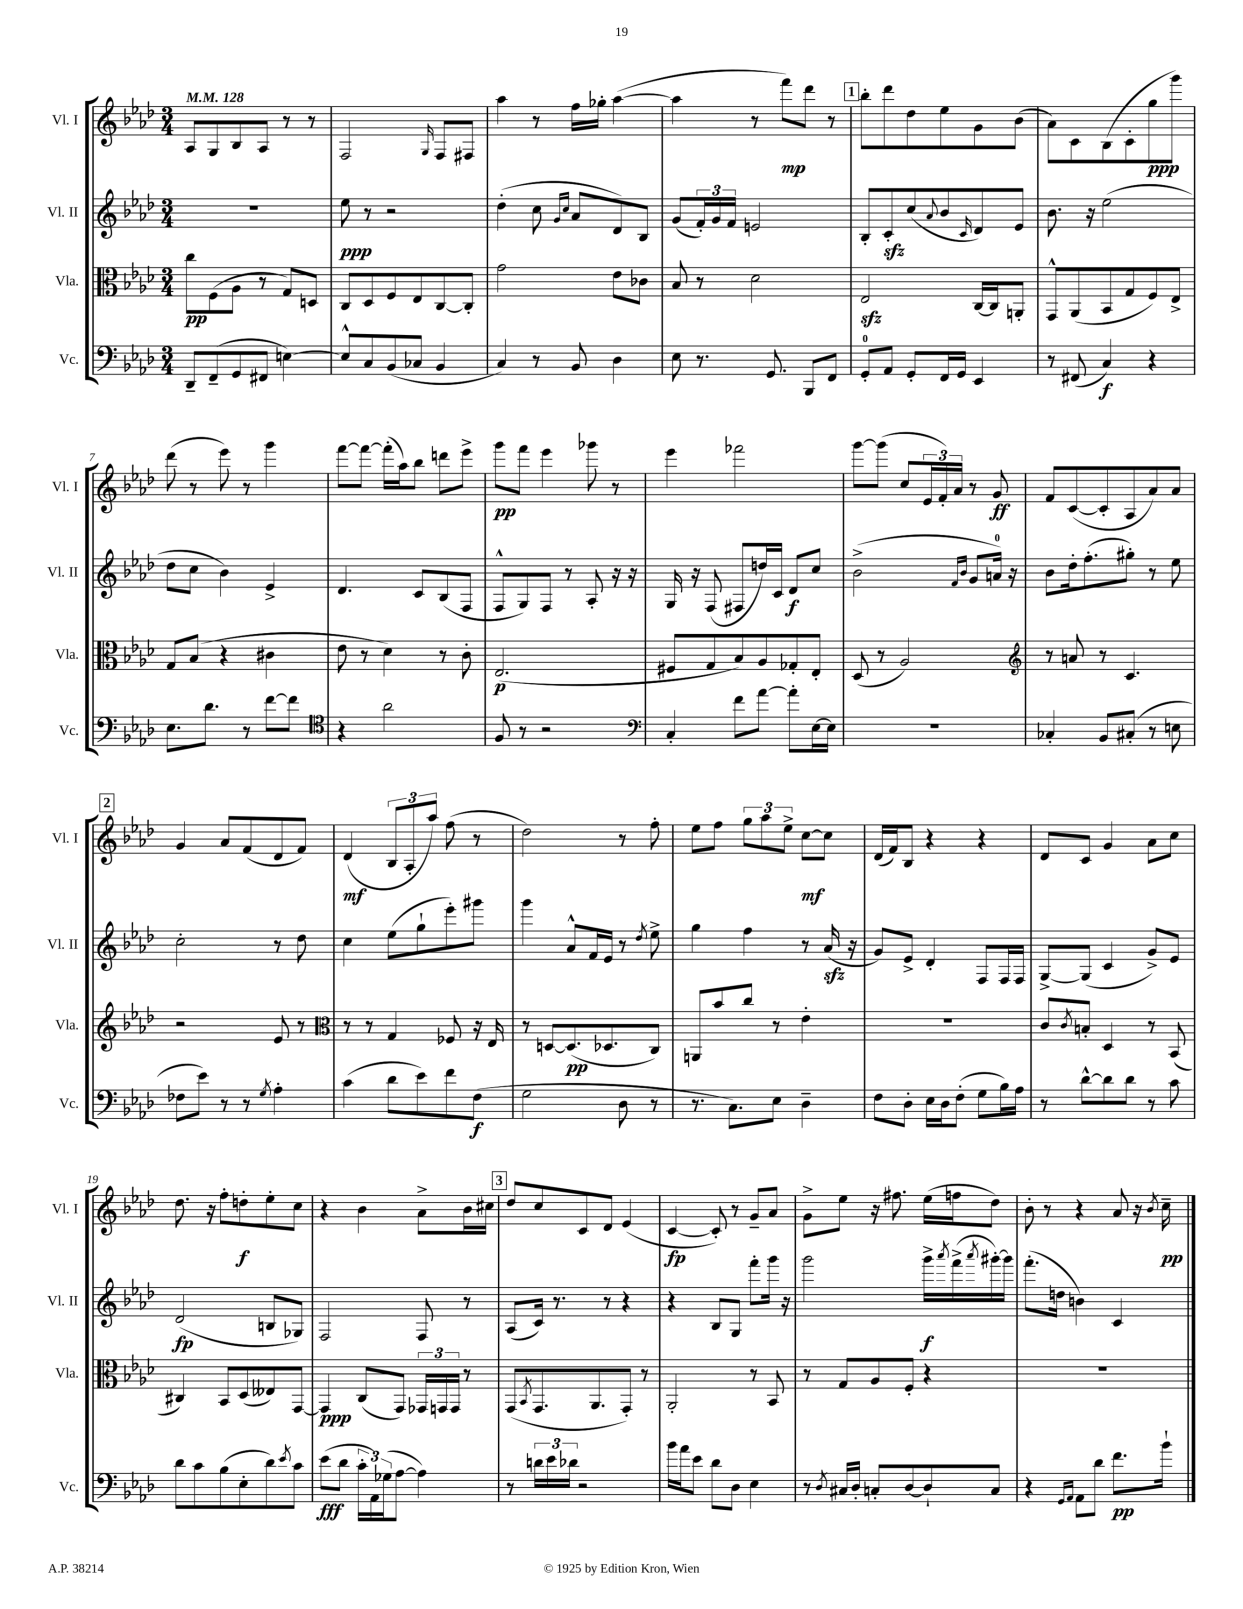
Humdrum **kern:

**kern	**kern	**kern	**kern
*staff4	*staff3	*staff2	*staff1
*clefF4	*clefC3	*clefG2	*clefG2
*k[b-e-a-d-]	*k[b-e-a-d-]	*k[b-e-a-d-]	*k[b-e-a-d-]
*M3/4	*M3/4	*M3/4	*M3/4
*MM128	*MM128	*MM128	*MM128
8DD-~/L	8cc\L	2.r	8A-/L
(8FF~/	(8F\	.	8G/
8GG/	8A-\J	.	8B-/
8FF#/J	8r	.	8A-/J
[4E\)	8G/L)	.	8r
.	8D/J	.	8r
=	=	=	=
8E^^/]L	8C/L	8ee-\	2F/
8C/	8D-/	8r	.
(8BB-/	8F/	2r	.
8C-/J	8E-/	.	.
.	.	.	16qqG/
4BB-/	[8C/	.	8F/L
.	8C'/]J	.	8F#/J
=	=	=	=
4C/)	2g\	(4dd-'\	4aa-\
8r	.	8cc\	8r
.	.	16qqg/LL	.
.	.	16qqcc/JJ	.
8BB-/	.	8a-/L	16ff\LL
.	.	.	16gg-'\JJ
4D-\	8e-\L	8d-/)	([4aa-\
.	8c-\J	8B-/J	.
=	=	=	=
8E-\	8B-/	(8g/L	4aa-\]
8.r	8r	24f'/L)	.
.	.	24g/	.
.	.	24f/JJ	.
.	2d-\	2e/	8r
8.GG/	.	.	.
.	.	.	8fff\L)
8BBB-/L	.	.	8ddd-\J
8FF/J	.	.	8r
=	=	=	=
8GG'/L	2E-/	8B-'/L	8bb-'\L
8AA-/J	.	8c'/	8ddd-\
8GG'/L	.	(8cc/	8dd-\
.	.	8qqa-/	.
16FF/L	.	8b-/	8ee-\
16GG/JJ	.	.	.
.	.	16qqc/	.
4EE-/	[16C/LL	8d-/)	8g\
.	16C/]J	.	.
.	8AA'/J	8e-/J	(8b-\J
=	=	=	=
8r	8GG^^/L	8.b-\	8a-\L)
(8FF#/	(8AA-/	.	8c\
.	.	16r	.
4C/)	8BB-/	(2ee-\	(8B-\
.	8G/	.	8c'\
4r	8F/)	.	8gg\
.	8E-^/J	.	8ggg\J)
=	=	=	=
8.E-\L	8G/L	8dd-\L	(8ddd-\
.	(8B-/J	8cc\J	8r
8.d-\J	.	.	.
.	4r	4b-\)	8eee-\)
8r	.	.	8r
[8f\L	4c#\	4e-^/	4ggg\
8f\]J	.	.	.
=	=	=	=
*clefC4	*	*	*
4r	8e-\	4.d-/	[8fff\L
.	8r	.	8fff\_J
2a-\	4d-\)	.	(16fff'\]LL
.	.	.	16aa-\J)
.	.	8c/L	8bb-\J
.	8r	(8B-/	8ddd\L
.	8c'\	8F/J	8eee-^\J
=	=	=	=
8F/	(2.E-/	8F^^/L	8ggg\L
8r	.	8G/)	8fff\J
2r	.	8F/J	4eee-\
.	.	8r	.
.	.	8A-'/	8ggg-\
.	.	16r	8r
.	.	16r	.
=	=	=	=
*clefF4	*	*	*
4C'/	8F#/L	16G/	4eee-\
.	.	16r	.
.	8G/	(8F/	.
8f\L	8B-/)	8F#/L	2fff-\
[8a-\J	8A-/	16dd/L)	.
.	.	16c/JJ	.
8a-'\]L	8G-'/	8d-/L	.
[16E-\L	8E-'/J	8cc/J	.
16E-\]JJ	.	.	.
=	=	=	=
2.r	(8D-/	(2b-^\	[8ggg\L
.	8r	.	(8ggg\]J
.	2A-/)	.	8cc/L
.	.	.	24e-/L
.	.	.	24f'/)
.	.	.	24a-/JJ
.	.	16qqf/LL	.
.	.	16qqb-/JJ	.
.	.	8g/L	8r
.	.	16a/Jk)	8g/
.	.	16r	.
=	=	=	=
*	*clefG2	*	*
4C-'/	8r	8b-\L	8f/L
.	8a/	16dd-'\k	([8c/
.	.	(8.ff'\	.
8BB-/L	8r	.	8c'/]
(8C#'/J	4.c/	8gg#'\J)	8A-/
8r	.	8r	8a-/)
8E\	.	8ee-\	8a-/J
=	=	=	=
8F-\L	2r	2cc'\	4g/
8e-\J)	.	.	.
8r	.	.	8a-/L
8r	.	.	(8f/
8qG/	.	.	.
4A-'\	8e-/	8r	8d-/
.	8r	8dd-\	8f/J)
=	=	=	=
*	*clefC3	*	*
(4c\	8r	4cc\	(4d-/
.	8r	.	.
8d-\L	4G/	(8ee-\L	12B-/L
.	.	.	12A-'/
8e-\)	.	8gg`\	.
.	.	.	12aa-/J)
8f\	8F-/	8eee-'\)	(8ff\
(8F\J	16r	8ggg#\J	8r
.	16E-/	.	.
=	=	=	=
2G\	8r	4ggg\	2dd-\)
.	[8D/L	.	.
.	(8.D/]	8a-^^/L	.
.	.	16f/L	.
.	8.D-/	16e-/JJ	.
8D-\	.	8r	8r
.	.	8qdd-/	.
8r	8C/J)	8ee-^\	8ff'\
=	=	=	=
8.r	8AA/L	4gg\	8ee-\L
.	8b-/	.	8ff\J
8.C\L)	.	.	.
.	8cc/J	4ff\	12gg\L
.	.	.	12aa-\
8E-\J	8r	.	.
.	.	.	12ee-^\J
4D-~\	4e-'\	8r	[8cc\L
.	.	(16a-/	8cc\]J
.	.	16r	.
=	=	=	=
8F\L	2.r	8g/L)	(16d-/LL
.	.	.	16f/J)
8D-'\J	.	8e-^/J	8B-/J
16E-\LL	.	4d-'/	4r
16D-\J	.	.	.
(8F'\J	.	.	.
8G\L	.	8F/L	4r
16B-\L)	.	16F/L	.
16A-\JJ	.	16F/JJ	.
=	=	=	=
8r	8c/L	[8G^/L	8d-/L
.	8qc/	.	.
[8d-^^\L	8B'/J	(8G/]J	8c/J
8d-\]	4D-/	4c/	4g/
8d-\J	.	.	.
8r	8r	8g^/L)	8a-\L
8c\	(8BB-/	8e-/J	8cc\J
=	=	=	=
8d-\L	4C#/)	(2d-/	8.dd-\
8c\	.	.	.
.	.	.	16r
(8B-\	8BB-/L	.	8ff'\L
8E-'\	(8D-/	.	8dd'\
8d-\)	8E--/)	8B/L	8ee-'\
8qe-/	.	.	.
8c\J	[8GG/J	8G-/J)	8cc\J
=	=	=	=
(8e-\L	4GG/]	2F/	4r
8d-\J	.	.	.
24c'\LL	(8C/L	.	4b-\
24AA-\)	.	.	.
(24G-\J	.	.	.
[8A-\J	8GG/J)	.	.
4A-\])	24GG-/LL	8F/	8a-^\L
.	24GG/	.	.
.	24GG/JJ	.	.
.	8r	8r	16b-\L
.	.	.	16cc#\JJ
=	=	=	=
8r	(8GG/L	(8A-/L	8dd-/L
.	8qBB-/	.	.
24d\LL	8.GG/	16c/Jk)	8cc/
24e-\	.	.	.
.	.	8.r	.
24d-\JJ	.	.	.
2r	.	.	8c/
.	8.AA-/	.	.
.	.	8r	8d-/J
.	8GG'/J)	4r	(4e-/
.	8r	.	.
=	=	=	=
16b-\LL	2AA-'/	4r	[4c/
16a-\J	.	.	.
8e-\J	.	.	.
8d-\L	.	8B-/L	8c'/])
8D-\J	.	8G/J	8r
4E-\	8r	8fff'\L	8g~/L
.	8BB-/	16ggg\Jk	8a-/J
.	.	16r	.
=	=	=	=
8r	8r	2ggg\	8g^\L
8qD-/	.	.	.
16C#/LL	8G/L	.	8ee-\J
16D-'/JJ	.	.	.
8C'/L	8A-/	.	16r
.	.	.	8.ff#\
[8D-/	8F'/J	.	.
8D-`/]	4r	16ggg^\LL	(16ee-\LL
.	.	8qaaa-/	.
.	.	(16fff^\	16ff\J
.	.	8qaaa-/	.
8C/J	.	[16ggg#'\)	8dd-\J)
.	.	16ggg#\]JJ	.
=	=	=	=
4r	2.r	(8.fff'\L	8b-'\
.	.	.	8r
.	.	16dd\Jk	.
16qqGG/LL	.	.	.
16qqAA-/JJ	.	.	.
8AA-\L	.	4b\)	4r
8d-\J	.	.	.
8.f\L	.	4c/	8a-/
.	.	.	16r
.	.	.	8qb-/
16b-`\Jk	.	.	16cc~\
==	==	==	==
*-	*-	*-	*-
